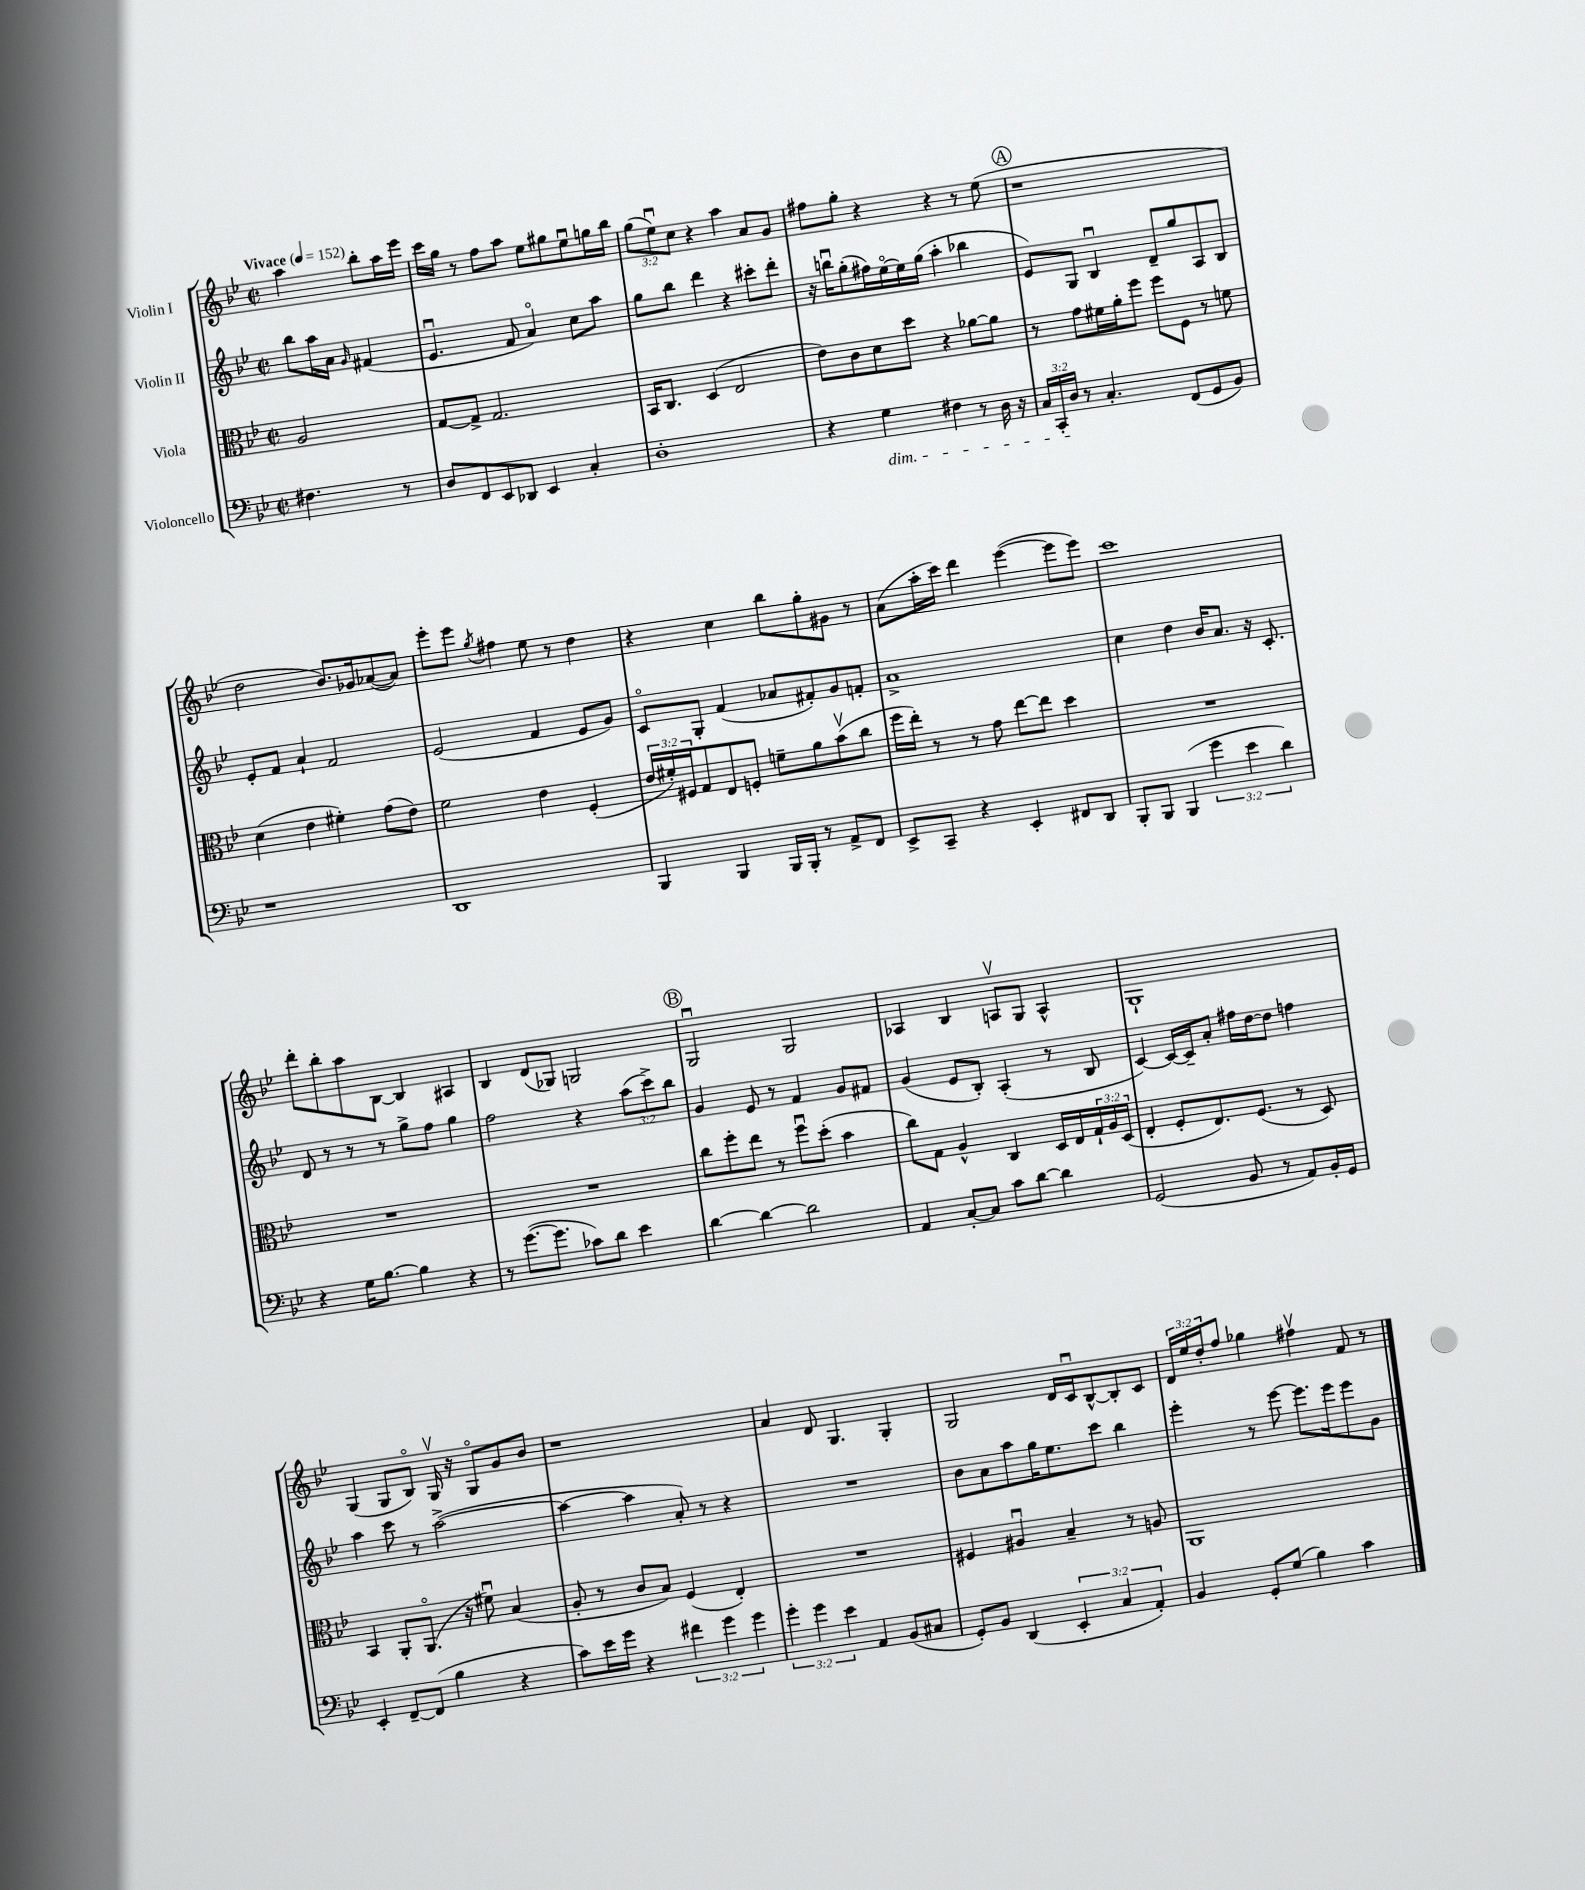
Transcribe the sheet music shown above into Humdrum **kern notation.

**kern	**kern	**kern	**kern
*staff4	*staff3	*staff2	*staff1
*clefF4	*clefC3	*clefG2	*clefG2
*k[b-e-]	*k[b-e-]	*k[b-e-]	*k[b-e-]
*M2/2	*M2/2	*M2/2	*M2/2
*met(c|)	*met(c|)	*met(c|)	*met(c|)
*MM152	*MM152	*MM152	*MM152
4.F#	2A	8bb-	4aa
.	.	16aa	.
.	.	16a	.
.	.	16qqg	.
.	.	(4f#	8bb-'
8r	.	.	16aa
.	.	.	16eee-
=	=	=	=
8D	[8G	4.e-u	16ccc
.	.	.	16gg
8FF	8G^]	.	8r
8EE-	2.G	.	8ff
8DD-	.	8f	8aa
4EE-	.	4ao)	8ee-
.	.	.	8gg#
4C'	.	8cc	8ee-u
.	.	8aa	16gg
.	.	.	16bb-
=	=	=	=
1D'	16BB-	8gg	(12gg
.	8.C	.	.
.	.	.	12ee-u)
.	.	8bb-	.
.	.	.	12cc
.	(4D	4ddd	4r
.	2E-	4r	4aa
.	.	8ccc#'	8a
.	.	8ddd'	8g
=	=	=	=
4r	8e-)	16r	8ff#
.	.	16bbu	.
.	8c	(8gg'	8gg'
4G	8d	16ff#)	4r
.	.	[16ee-o	.
.	8dd	16ee-]	.
.	.	(16gg	.
4F#	4r	4aa'	4r
8r	[8a-	4bb-	8r
16D	8a-]	.	(8ee-
16r	.	.	.
=	=	=	=
24C	8r	8e-)	1r
24CC'	.	.	.
24D	.	.	.
8r	8g	8G	.
4.C'	16f#	4B-u	.
.	16a'	.	.
.	8ff	.	.
.	8ff	8d~	.
(8FF	8F	8gg	.
8GG	8r	8A	.
8BB-)	8f	8B-	.
=	=	=	=
1r	(4d	8e-'	2dd
.	.	8f	.
.	4e-	4a`	.
.	4f#')	2f	8.b-)
.	.	.	16g-
.	(8g	.	([8a-
.	8e-)	.	8a-])
=	=	=	=
1DD	2f	(2e-	8eee-'
.	.	.	8eee-
.	.	.	8qgg
.	.	.	4ff#
.	4e-	4f	8ee-
.	.	.	8r
.	(4F'	8e-	4dd
.	.	8g)	.
=	=	=	=
4BBB-	24e-	8co	4r
.	24f#')	.	.
.	24F#	.	.
.	8G	8G'	.
4BBB-	8E-	(4f	4cc
.	8F'	.	.
16BBB-	8f~	8a-	8bb-
16BBB-'	.	.	.
8r	8a	8f#')	8gg'
8AA^	(8b-v	8g	8g#
8FF	8cc	8f'	8r
=	=	=	=
8EE-^	16ff	1a^	(8a
.	16ee-')	.	.
8CC~	8r	.	16aa'
.	.	.	16ccc)
4r	8r	.	4ddd
.	8g	.	.
4EE-'	[8ee-	.	([4eee-
.	8ee-]	.	.
8FF#	4dd	.	8eee-]
8DD	.	.	8eee-)
=	=	=	=
8BBB-'	1r	4cc	1ccc
8BBB-	.	.	.
(4BBB-	.	4dd	.
6g	.	16b-	.
.	.	8.a	.
6e-	.	.	.
.	.	16r	.
.	.	8.c'	.
6d)	.	.	.
=	=	=	=
4r	1r	8d	8ddd'
.	.	8r	8bb-'
16G	.	8r	8aa
[8.B-	.	.	.
.	.	8r	[8B-
4B-]	.	8gg^	4B-]
.	.	8ff	.
4r	.	4gg	4A#
=	=	=	=
8r	1r	2ff	4B-
([8.g	.	.	.
.	.	.	(8d
8.g]	.	.	.
.	.	.	8G-)
8c-)	.	4r	2G
8d	.	.	.
4e-	.	(12aa	.
.	.	12ccc^)	.
.	.	12bb-	.
=	=	=	=
[4d	8cc	4g	2Gu
.	8ff'	.	.
4d_	8ee-	8e-	.
.	8r	8r	.
2d]	8ffu	4f	2G
.	(8dd'	.	.
.	4b-	8g	.
.	.	8f#	.
=	=	=	=
4AA	8cc)	(4g	4A-
.	8G	.	.
[8C'	4A^^	8e-	4B-
8C]	.	8B-')	.
8c	4C	(4A'	8Av
[8d	.	.	8G
4d]	16D	8r	4A^^
.	16E-	.	.
.	24G`	8B-	.
.	24A	.	.
.	(24D	.	.
=	=	=	=
(2GG	4E-'	[4c)	1G`
.	8F'	16c_	.
.	.	16c~]	.
.	8.E-)	8a'	.
8BB-	.	16ff#	.
.	(8.F	[16dd	.
8r	.	8dd]	.
8AA)	8r	4ff	.
16BB-'	8D)	.	.
16GG	.	.	.
=	=	=	=
4EE-'	4BB-	4aa	(4G
[8FF~	8AA'	8ccc	8G
(8FF]	(8.AAo	8r	8B-o)
4B-	.	([2aa^	16Gv
.	16r	.	16r
.	8f#u)	.	8Go
4r	(4B-	.	8g
.	.	.	8b-
=	=	=	=
8c)	8A'	4aa_	1r
16e-	8r	.	.
16g	.	.	.
4r	8c	4aa]	.
.	8B-)	.	.
6f#	(4F	8a')	.
.	.	8r	.
6g	.	.	.
.	4E-')	4r	.
6g	.	.	.
=	=	=	=
6g'	1r	1r	4a
6g	.	.	.
.	.	.	8d
6e-	.	.	.
.	.	.	4.G
4AA	.	.	.
(8BB-	.	.	4G'
8C#	.	.	.
=	=	=	=
8GG')	4F#	8b-	2G
8BB-	.	8a	.
(4DD	4A#u	8aa	.
.	.	16gg	.
.	.	8.ee-	.
6EE-'	4B-~	.	16d
.	.	.	16cu
.	.	8ccc	[8B-^^
6C	.	.	.
.	8r	4bb-	8B-']
6AA')	.	.	.
.	8A	.	8c
=	=	=	=
4BB-	1AA	4eee-'	24d
.	.	.	24ee-
.	.	.	24dd'
.	.	.	8ff
8GG'	.	8r	4gg-
(8G	.	[8eee-	.
4B-)	.	8.eee-]	4ff#v
.	.	16eee-	.
4c	.	8eee-	8f
.	.	8g	8r
==	==	==	==
*-	*-	*-	*-
